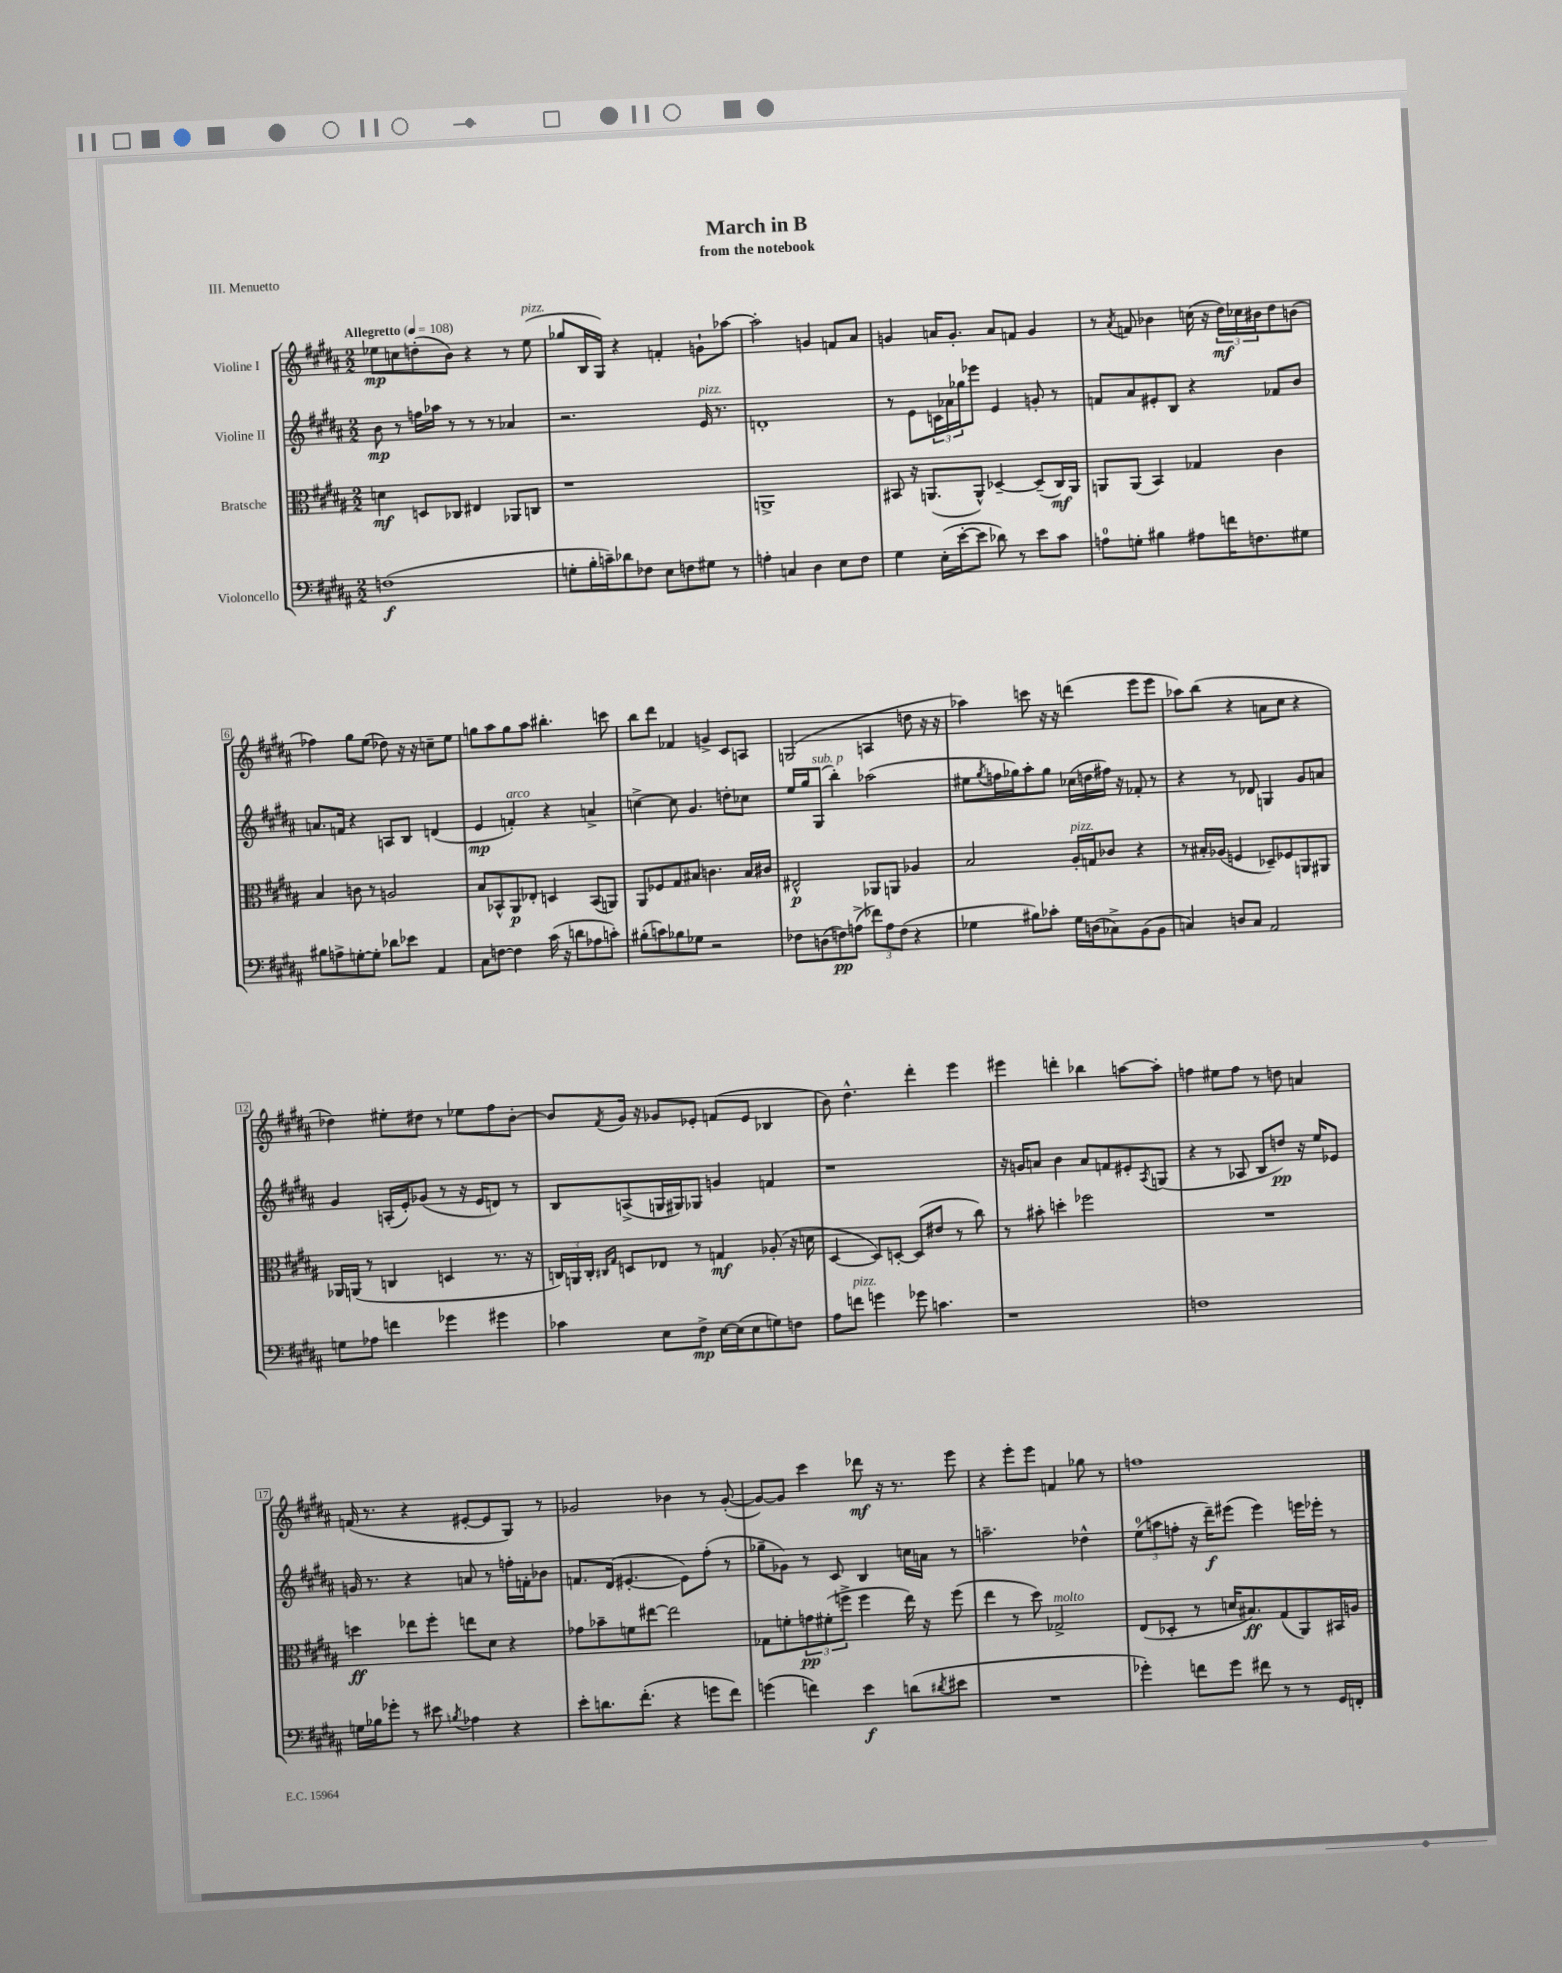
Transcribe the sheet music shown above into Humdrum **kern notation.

**kern	**kern	**kern	**kern
*staff4	*staff3	*staff2	*staff1
*clefF4	*clefC3	*clefG2	*clefG2
*k[f#c#g#d#a#]	*k[f#c#g#d#a#]	*k[f#c#g#d#a#]	*k[f#c#g#d#a#]
*M2/2	*M2/2	*M2/2	*M2/2
*MM108	*MM108	*MM108	*MM108
(1F	4d	8b	8ee-
.	.	8r	8cc
.	8D	16ff	(8dd'
.	.	16aa-	.
.	8C-	8r	8b)
.	4E#	8r	4r
.	.	8r	.
.	8AA-	4a-	8r
.	8C	.	(8ee-
=	=	=	=
8G'	1r	2.r	8gg-
16B'	.	.	16B
16c~)	.	.	16G#)
8d-	.	.	4r
8F-	.	.	.
8E	.	.	4f'
8F	.	.	.
8G#	.	16e	8g`
.	.	8.r	.
8r	.	.	[8aa-
=	=	=	=
4A'	1AA^	1d'	2aa-']
4C	.	.	.
4D#	.	.	4g
8E	.	.	8f
8F#	.	.	8a#
=	=	=	=
4G#	8BB#	8r	4g
.	16r	8e	.
.	(8.AA	.	.
(16E'	.	24c	16a
.	.	24a-	.
[16e'	.	.	8.g'
.	.	24gg-	.
8e]	8AA^^)	8eee-	.
8d-)	[4D-~	4e	8a
8r	.	.	8f
8e	(8D-~]	8g'	4g
8c#	16C#)	8r	.
.	16AA	.	.
=	=	=	=
8A	8AA	8f	8r
.	.	.	8qa#
8G'	(8AA	8a#	8f
4B#	4BB)	8e#'	4b-
.	.	8B	.
8A#	4G-	4r	(16cc
.	.	.	16r
16f	.	.	24dd#)
.	.	.	24cc-
8.F	.	.	.
.	.	.	24b#
.	4c#	8f-	8dd#
8G#	.	8b	(8b
=	=	=	=
8B#	4B	8.a	4ff-)
8A^	.	.	.
.	.	16f	.
[8G'	8c	4r	8gg#
8G']	8r	.	(8ee
8d-	2A	8A	8dd-)
8e-	.	8B	16r
.	.	.	16r
4AA#	.	(4d	8cc~
.	.	.	8ee
=	=	=	=
8C#	8B	4e	8gg
[8F	8BB-^^	.	8aa#
4F]	8AA#	4f')	8gg
.	8E-'	.	8aa#
(16c#	4D	4r	4.bb#'
16r	.	.	.
8d	.	.	.
8A-	(8BB-	4a^	.
8c')	8AA)	.	8ccc
=	=	=	=
(8B#'	8AA#	[4cc^	8bb
8c)	8F-	.	8ddd#
8B-	8G#	8cc]	4f-
8G-	8B#	4.g#	.
2r	4.c	.	4g^
.	.	8dd'	8c#
.	16B#	8cc-	8A
.	16c#	.	.
=	=	=	=
8F-	2E#^^	16ee	(2G
.	.	16gg#	.
(8D	.	(8G#	.
8F)	.	4bb')	.
(8A^	.	.	.
12f-)	8AA-	(2aa-	4A
12A	.	.	.
.	8AA	.	.
(12F	.	.	.
4r	4A-	.	8dd
.	.	.	16r
.	.	.	16r
=	=	=	=
4G-	2B	8ee#	4aa-)
.	.	8qgg#	.
.	.	16ff	.
.	.	16gg-)	.
8B#)	.	8aa#'	8ccc
8c-'	.	8gg-	16r
.	.	.	16r
16G-	16A#'	(16cc-	(4ddd
(16D	16G	16dd	.
8C-^)	8c-	16ff#)	.
.	.	16r	.
(8BB	4r	8f-'	8eee
8BB	.	8r	8eee
=	=	=	=
4C)	8r	4r	8aa-)
.	16B#'	.	(8bb
.	(16A-	.	.
8D	4F	8r	4r
8C	.	8d-	.
2AA#	8D-~)	4G	8a
.	8F-	.	8cc#
.	8AA	8g#	4r
.	8AA#	8a	.
=	=	=	=
8G	16AA-	4g#	4dd-)
.	(16AA	.	.
8A-	8r	.	.
4f	4C	(16A'	8ee#'
.	.	16e')	.
.	.	(8g-	8dd#
4g-	4D	8r	8r
.	.	16r	8ee-
.	.	16e	.
4g#	8.r	8d)	8ff#
.	.	8r	[8b'
.	16r	.	.
=	=	=	=
4c-	24C)	8B	8b]
.	24AA	.	.
.	24C'	.	.
.	16qqC#	.	.
.	16qqG#	.	8qf#
.	8D	(8A^	16g#
.	.	.	16r
8E	8E-	16G	8g-
.	.	16G#)	.
8F#^	8r	8G-	8e-'
[16E	4G	4g	(8f
(16E]	.	.	.
8E	.	.	8e-
8G)	(8A-'	4f	4B-
8F	16r	.	.
.	16d	.	.
=	=	=	=
8A#	[4D#	1r	8b)
8f	.	.	4.dd#^^
4g	8D#])	.	.
.	[8D'	.	.
8g-	(8D]	.	4ddd#'
4.c	8e#	.	.
.	8r	.	4eee
.	8cc#)	.	.
=	=	=	=
1r	8r	16r	4eee#
.	.	16g	.
.	8b#'	8a	.
.	4dd'	4b	4ddd'
.	2ff-	8a	4bb-
.	.	8f	.
.	.	8e#'	[8aa
.	.	8qA#	.
.	.	(8G	8aa']
=	=	=	=
1F	1r	4r	4ff
.	.	8r	8ee#
.	.	8A-	8ff
.	.	8B	8r
.	.	8dd)	8dd
.	.	16r	4a
.	.	16ee	.
.	.	8e-	.
=	=	=	=
16G	4dd	16g	(16f
16B-	.	8.r	8.r
8g-'	.	.	.
8r	8ee-	4r	4r
8e#	8ff#'	.	.
8qB	.	.	.
4A-	8ee	8a	[8e#'
.	8d#	8r	8e#]
4r	4r	16ff'	8G#)
.	.	16f'	.
.	.	8b-	8r
=	=	=	=
8e'	8g-	8.f	2g-
8.d	8b-~	.	.
.	.	(16d#	.
.	8f	[4.e#'	.
(8.f#'	.	.	.
.	[8ee#	.	.
4r	2ee#]	.	4b-
.	.	8e#])	.
8g	.	(8ff#'	8r
8f#)	.	8r	([8g-'
=	=	=	=
(4g	8G-	8gg-~	8g-_)
.	8f'	8g-)	8g-]
4f)	12g	8r	4ccc#
.	(12f#'	.	.
.	.	8c#	.
.	12ff^	.	.
4e	4ff	4B	8ddd-
.	.	.	16r
.	.	.	8.r
(8d	16ee)	16cc	.
.	16r	16a	.
8qd#	.	.	.
8e#	(8ff	8r	8eee
=	=	=	=
1r	4ee	2.aa~	4r
.	8r	.	8eee'
.	8dd#)	.	8eee
.	2G-^	.	4f
.	.	4dd-^^	8gg-
.	.	.	8r
=	=	=	=
4g-')	(8E	(12ee	1ff
.	.	12aa	.
.	8D-'	.	.
.	.	12ff'	.
8f	8r	16r	.
.	.	16ddd#~)	.
8g-	16d	(8eee#	.
.	8.B#)	.	.
8f#	.	4eee#)	.
8r	(8G#	.	.
8r	8AA#)	16eee	.
.	.	16eee-'	.
16GG#	16BB#	8r	.
16FF'	16A	.	.
==	==	==	==
*-	*-	*-	*-
